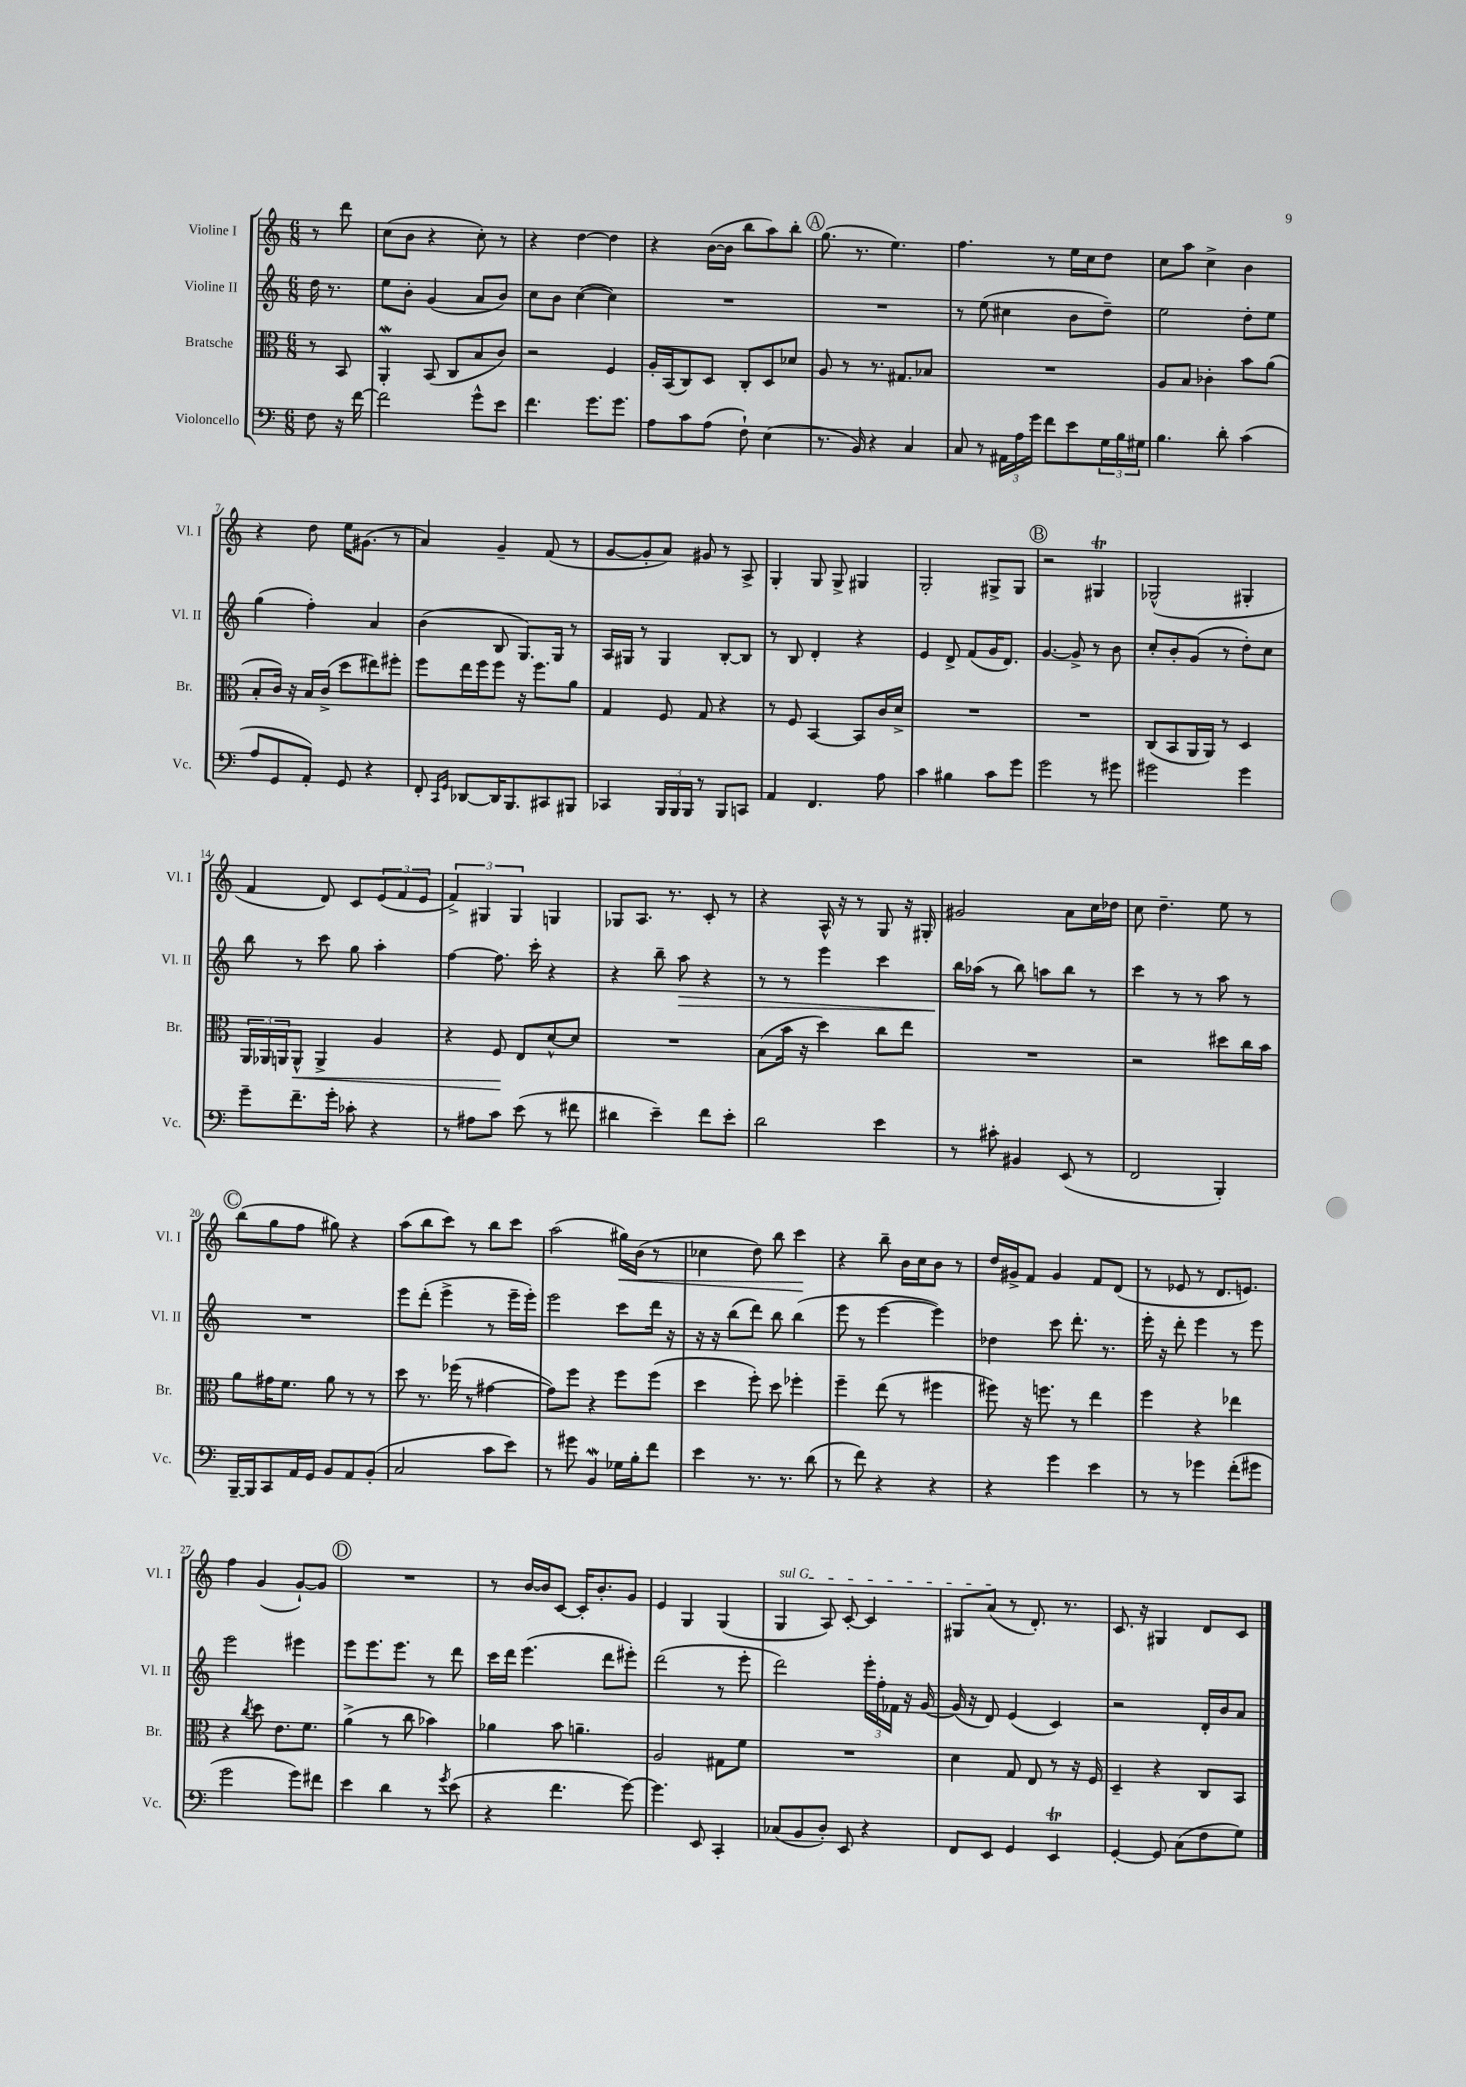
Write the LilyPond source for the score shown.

<<
\new StaffGroup <<
\new Staff = "s0" \with { instrumentName = "Violine I" shortInstrumentName = "Vl. I" } {
    \clef treble \key c \major \numericTimeSignature \time 6/8 \partial 4
    r8 d'''8 |
    c''8( b'8 r4 c''8-.) r8 |
    r4 d''4~ d''4 |
    r4 b'16~( b'16 b''8 a''8) b''8-. |
    \mark \markup { \circle "A" } g''8.( r8. e''4.) |
    f''4. r8 e''16 c''16 d''8 |
    c''8 a''8 c''4-> b'4 |
    r4 d''8 e''16 gis'8.( r8 |
    a'4) g'4-- f'8( r8 |
    g'8~ g'8-. a'8) gis'8 r8 a8-> |
    g4-. g8 g8-> gis4 |
    g2-. gis8-> gis8 |
    \mark \markup { \circle "B" } r2 gis4\trill |
    ges2-^( gis4-. |
    f'4 d'8) c'8 \tuplet 3/2 { e'8( f'8 e'8 } |
    \tuplet 3/2 { f'4->) gis4 gis4 } g4 |
    ges8 a8. r8. c'8-. r8 |
    r4 a16-^ r16 r8 g8 r16 gis16-. |
    gis'2 a'8 c''16 des''16 |
    c''8 d''4.-- e''8 r8 |
    \mark \markup { \circle "C" } b''8( g''8 f''8 gis''8) r4 |
    a''8( b''8 c'''8) r8 b''8 c'''8 |
    a''2( gis''16\<) b'16( r8 |
    ces''4 d''8) b''8 c'''4\! |
    r4 b''8-- b'16 c''16 b'8 r8 |
    d''16 gis'16-> f'8 gis'4 f'8 d'8( |
    r8 ees'8 r8 d'8. e'8.) |
    f''4 g'4( g'8~-!) g'8 |
    \mark \markup { \circle "D" } R2. |
    r8 b'16~ b'16 c'8~ c'16-. b'8.-. g'8 |
    e'4 g4 g4( |
    \once \override TextSpanner.bound-details.left.text = \markup { \italic "sul G" } g4\startTextSpan a8) c'8~-. c'4 |
    gis8 a'8\stopTextSpan( r8 d'8.-.) r8. |
    c'8. r16 gis4 d'8 c'8 \bar "|." |
}
\new Staff = "s1" \with { instrumentName = "Violine II" shortInstrumentName = "Vl. II" } {
    \clef treble \key c \major \numericTimeSignature \time 6/8 \partial 4
    d''16 r8. |
    e''8 b'8-. g'4( a'8 b'8) |
    c''8 b'8 c''4~( c''4) |
    R2. |
    \mark \markup { \circle "A" } R2. |
    r8 e''8( cis''4 b'8 d''8--) |
    e''2 d''8-. e''8 |
    g''4( f''4-.) a'4 |
    b'4( b8 g8.) g16 r8 |
    a16 gis16 r8 gis4 b8~-. b8 |
    r8 b8 d'4-. r4 |
    e'4 d'8-> f'8( g'16 d'8.) |
    \mark \markup { \circle "B" } g'4.~ g'8-> r8 b'8 |
    c''8-. b'8-. g'8( r8 d''8-.) c''8 |
    b''8 r8 c'''8 g''8 a''4-. |
    f''4~ f''8. c'''16-. r4 |
    r4 b''8-- a''8\> r4 |
    r8 r8 e'''4 c'''4 |
    b''16\! aes''16( r8 b''8) a''8 b''8 r8 |
    c'''4 r8 r8 a''8 r8 |
    \mark \markup { \circle "C" } R2. |
    e'''8 d'''8-.( e'''4-> r8 e'''16-- e'''16-.) |
    e'''2 c'''8 d'''16 r16 |
    r16 r16 b''8( d'''8) b''8 b''4( |
    e'''8 r8 e'''4~ e'''4) |
    des''4 c'''8 d'''8.-. r8. |
    e'''16-. r16 d'''8-. e'''4 r8 e'''8 |
    e'''2 eis'''4 |
    \mark \markup { \circle "D" } e'''8 e'''8. e'''8. r8 d'''8 |
    c'''16 d'''16 e'''4.( d'''8 eis'''8-.) |
    d'''2( r8 e'''8-. |
    d'''2) \tuplet 3/2 { e'''16-. f''16-. fes'16 } r16 g'16~ |
    g'16( r16 d'8) e'4( c'4) |
    r2 d'16-. b'16 a'8 \bar "|." |
}
\new Staff = "s2" \with { instrumentName = "Bratsche" shortInstrumentName = "Br." } {
    \clef alto \key c \major \numericTimeSignature \time 6/8 \partial 4
    r8 b,8 |
    a,4-.\mordent b,8( c8 b8 c'8) |
    r2 f4 |
    a16-. b,16( c8) d8 c8-. d8 des'8 |
    \mark \markup { \circle "A" } a8 r8 r8. gis8. bes8 |
    R2. |
    a8 b8 ces'4-. b'8 a'8( |
    b8-. c'16) r16 b16 c'16->( d''8 eis''8) fis''8-. |
    f''8 e''16 f''16 f''8 r16 f''8. a'8 |
    g4 f8 g8 r4 |
    r8 f8 b,4~ b,8 c'16 d'16-> |
    R2. |
    \mark \markup { \circle "B" } R2. |
    c8( b,8 a,16 a,16) r8 d4 |
    \tuplet 3/2 { a,16 aes,16 a,16 } a,8-^\< a,4-> a4 |
    r4 f8\! e8 d'8~-^ d'8 |
    R2. |
    b8( b'16 r16 d''4) c''8 e''8 |
    R2. |
    r2 dis''8 c''16 b'16 |
    \mark \markup { \circle "C" } a'8 gis'16 f'8. a'8 r8 r8 |
    d''8 r8. fes''16( r8 gis'4~ |
    gis'8) f''8 r4 f''8 f''8( |
    d''4 f''8-.) d''8 fes''4-. |
    f''4-- e''8( r8 fis''4 |
    fis''8) r16 f''8. r8 e''4 |
    f''4 r4 ees''4 |
    r4 \acciaccatura { c''8 } d''8 e'8. f'8. |
    \mark \markup { \circle "D" } a'4->( r8 c''8 bes'4) |
    aes'4 b'8 a'4.-- |
    a2 gis8 f'8 |
    R2. |
    d'4 g8 e8 r8 r16 f16 |
    d4-- r4 c8 b,8 \bar "|." |
}
\new Staff = "s3" \with { instrumentName = "Violoncello" shortInstrumentName = "Vc." } {
    \clef bass \key c \major \numericTimeSignature \time 6/8 \partial 4
    f8 r16 f'16~ |
    f'2 g'8-^ e'8 |
    f'4. g'8. g'8. |
    a8 c'8 a8( f8-!) e4( |
    \mark \markup { \circle "A" } r8. b,16) r4 c4 |
    c8 r8 \tuplet 3/2 { ais,16 a16 g'16 } f'8 e'8 \tuplet 3/2 { g16 b16 gis16 } |
    b4. d'8-. c'4( |
    a8 g,8 a,8-.) g,8 r4 |
    f,8-. \grace { c,16 g,16 } des,8~ des,16 b,,8. cis,8 bis,,8 |
    ces,4 \tuplet 3/2 { b,,16 b,,16 b,,16 } r8 b,,8 c,8 |
    a,4 f,4. a8 |
    c'4 bis4 c'8 g'8 |
    \mark \markup { \circle "B" } g'2 r8 gis'8 |
    gis'2 gis'4 |
    g'8-- f'8.-- g'16-. ces'8-. r4 |
    r8 ais8 c'8 e'8( r8 fis'8 |
    dis'4 e'4--) f'8 e'8-. |
    d'2 e'4 |
    r8 cis'8-. bis,4 e,8( r8 |
    f,2 b,,4-.) |
    \mark \markup { \circle "C" } b,,16~-- b,,16 c,8 a,16 g,16 b,8 a,8 b,8-.( |
    c2 c'8 e'8) |
    r8 gis'8 b,4\mordent ges16 b16-. f'8 |
    e'4 r8. r8. d'8( |
    r8 f'8) r4 r4 |
    r4 g'4 e'4 |
    r8 r8 ges'4 f'8-.( gis'8 |
    g'2 g'8) fis'8 |
    \mark \markup { \circle "D" } e'4 d'4 r8 \acciaccatura { g'8 } e'8( |
    r4 f'4. g'8~) |
    g'4. e,8 c,4-. |
    ces8( b,8 d8-.) e,8 r4 |
    f,8 e,8 g,4 e,4\trill |
    g,4~-. g,8 c8( f8 g8) \bar "|." |
}
>>
>>
